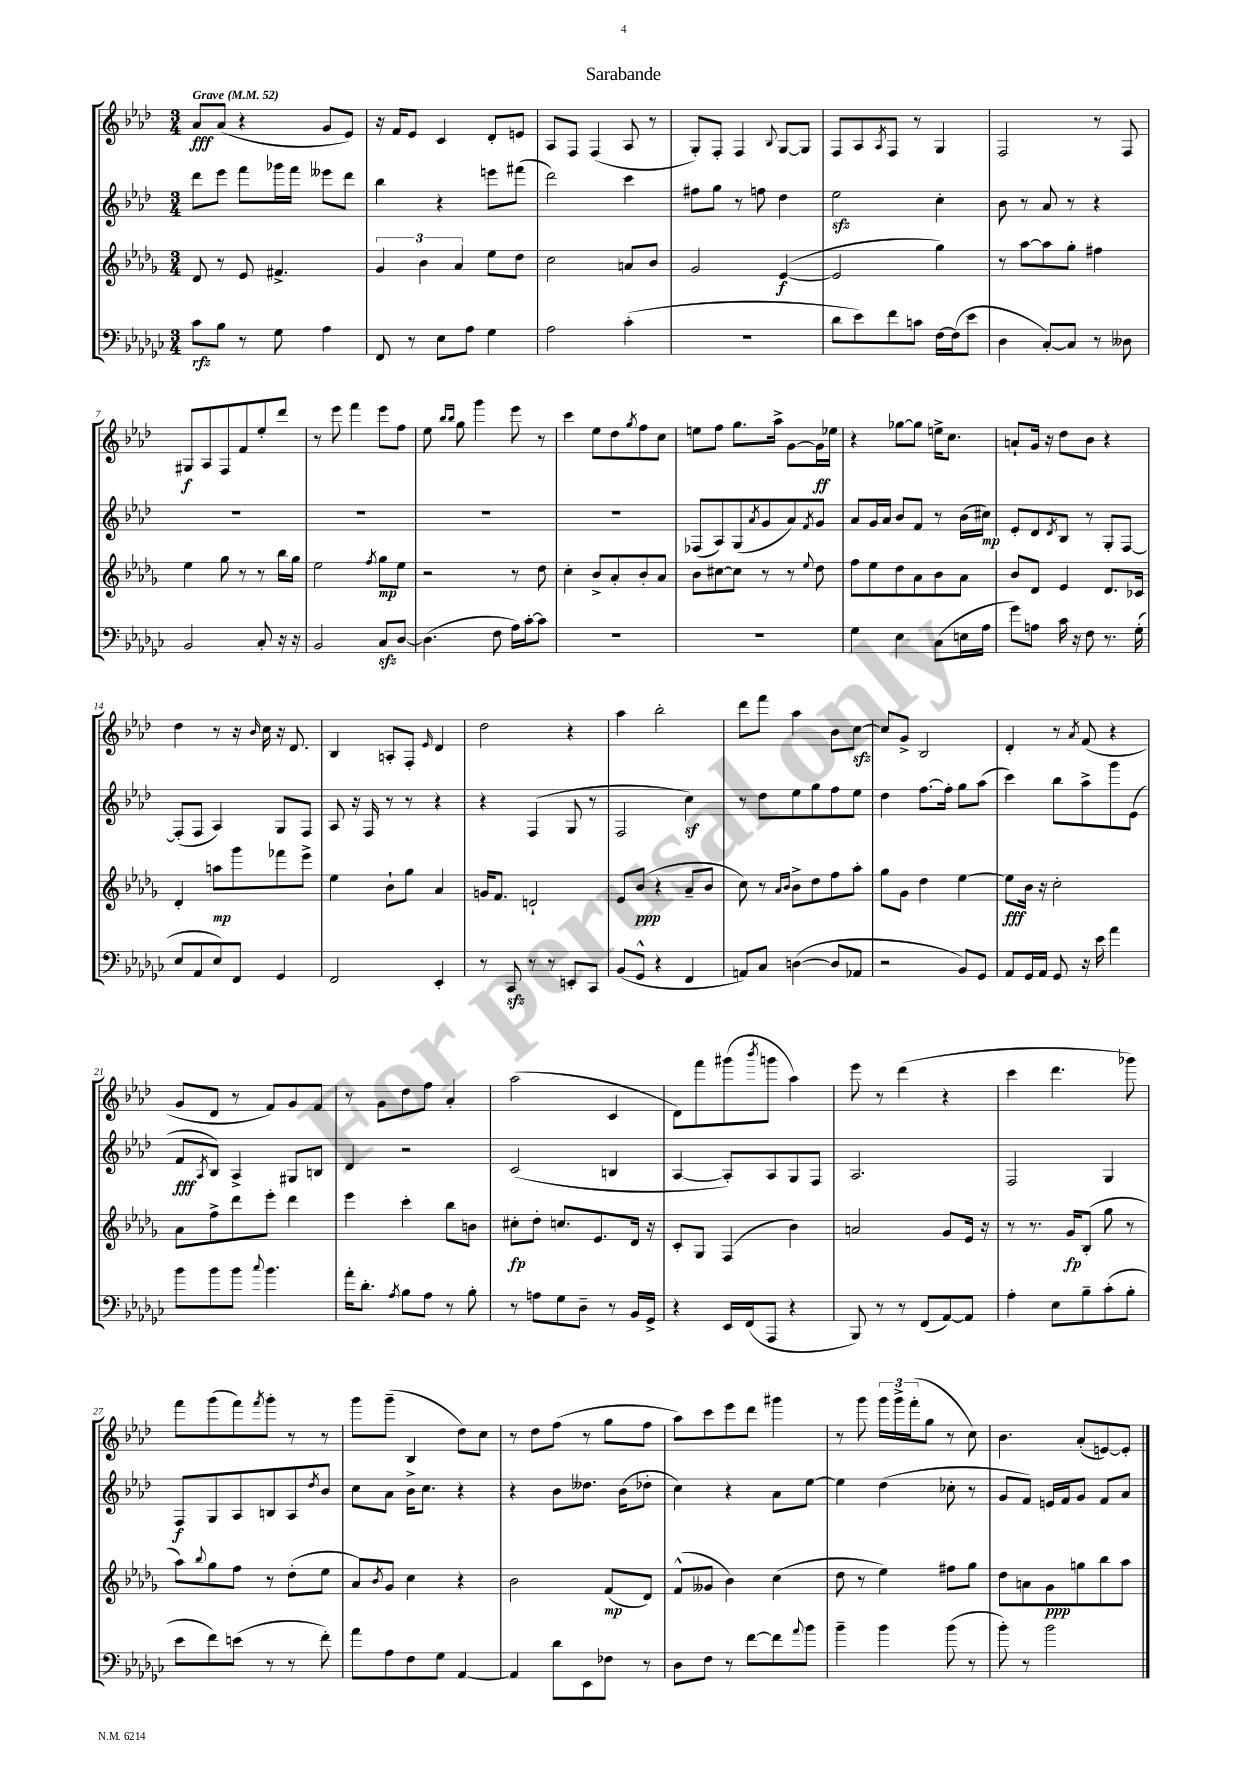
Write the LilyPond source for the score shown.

\header { title = "Sarabande" }
<<
\new StaffGroup <<
\new Staff = "s0" {
    \clef treble \key aes \major \numericTimeSignature \time 3/4 \tempo "Grave" 4 = 52
    aes'8\fff aes'8( r4 g'8 ees'8) |
    r16 f'16 ees'8 c'4 des'8-. e'8 |
    aes8 f8 f4( aes8 r8 |
    g8-.) f8-. f4 \appoggiatura { bes8 } g8~ g8 |
    f8 aes8 \acciaccatura { aes8 } f8 r8 g4 |
    f2 r8 f8 |
    gis8\f aes8 f8 f'8 ees''8-. des'''8 |
    r8 ees'''8 f'''4 ees'''8 f''8 |
    ees''8 \grace { bes''16 bes''16 } g''8 g'''4 ees'''8 r8 |
    c'''4 ees''8 des''8 \acciaccatura { g''8 } f''8 c''8 |
    e''8 f''8 g''8. aes''16-> g'8~ g'16\ff ees''16 |
    r4 ges''8~ ges''8 e''16-> c''8. |
    a'8-! g'16 r16 des''8 bes'8 r4 |
    des''4 r8 r16 \grace { bes'16 } c''16 r16 des'8. |
    bes4 a8-. f8-. \grace { ees'16 } des'4 |
    des''2 r4 |
    aes''4 bes''2-. |
    des'''8 f'''8 aes''4 bes'8 c''8~\sfz |
    c''8 g'8-> bes2 |
    des'4-. r8 \acciaccatura { aes'8 } f'8( r4 |
    g'8 des'8 r8 f'8) g'8 f'8 |
    r8 g'8 des''8 f''8 aes'4-. |
    aes''2( c'4 |
    des'8) f'''8 gis'''8( \acciaccatura { bes'''8 } g'''8 aes''4) |
    ees'''8 r8 des'''4( r4 |
    c'''4 des'''4. ges'''8) |
    f'''8 g'''8( f'''8) \acciaccatura { f'''8 } g'''8-. r8 r8 |
    g'''8 g'''8--( bes4 des''8) c''8 |
    r8 des''8 f''8( r8 g''8 f''8 |
    aes''8) c'''8 ees'''8 des'''8 gis'''4 |
    r8 g'''8 \tuplet 3/2 { g'''16 g'''16-> f'''16-.( } g''8 r8 c''8) |
    bes'4. aes'8-.( e'8~) e'8-. \bar "|." |
}
\new Staff = "s1" {
    \clef treble \key aes \major \numericTimeSignature \time 3/4
    des'''8 ees'''8 f'''8 ges'''16 f'''16 eeses'''8 des'''8 |
    bes''4 r4 e'''8 fis'''8( |
    des'''2) c'''4 |
    fis''8 g''8 r8 f''8 des''4 |
    ees''2\sfz c''4-. |
    bes'8 r8 aes'8 r8 r4 |
    R2. |
    R2. |
    R2. |
    R2. |
    fes8( aes8) g8( \acciaccatura { aes'8 } g'8 aes'8) \acciaccatura { f'8 } g'8 |
    aes'8 g'16 aes'16 bes'8 f'8 r8 bes'16( cis''16\mp) |
    ees'8-. des'8 \acciaccatura { des'8 } bes8 r8 g8-. f8~ |
    f8-.( f8 aes4) g8 f8 |
    aes8 r16 f16 r8 r8 r4 |
    r4 f4( g8 r8 |
    f2 c''4\sf) |
    r8 des''8 ees''8 g''8 f''8 ees''8 |
    des''4 f''8.~ f''16-. g''8 aes''8( |
    c'''4) bes''8 aes''8-> g'''8 ees'8( |
    f'8\fff \acciaccatura { aes8 } bes8) aes4-> gis8 b8 |
    des'4 r2 |
    c'2( b4 |
    aes4~ aes8-.) aes8 g8 f8 |
    aes2. |
    f2 g4 |
    f8\f g8 aes8 b8 aes8 \acciaccatura { des''8 } bes'8 |
    c''8 aes'8 bes'16-> c''8. r4 |
    r4 bes'8 deses''8. bes'16( des''8-. |
    c''4) r4 aes'8 ees''8~ |
    ees''4 des''4( ces''8-. r8 |
    g'8 f'8) e'16 f'16 g'8 f'8 aes'8 \bar "|." |
}
\new Staff = "s2" {
    \clef treble \key des \major \numericTimeSignature \time 3/4
    des'8 r8 ees'8 fis'4.-> |
    \tuplet 3/2 { ges'4 bes'4 aes'4 } ees''8 des''8 |
    c''2 a'8 bes'8 |
    ges'2 ees'4~\f( |
    ees'2 ges''4) |
    r8 aes''8~ aes''8 ges''8-. fis''4 |
    ees''4 ges''8 r8 r8 bes''16 ges''16 |
    ees''2 \acciaccatura { f''8 } ges''8\mp ees''8 |
    r2 r8 des''8 |
    c''4-. bes'8-> aes'8-. bes'8-. aes'8 |
    bes'8 cis''8~ cis''8 r8 r8 \appoggiatura { ees''8 } des''8 |
    f''8 ees''8 des''8 aes'8 bes'8 aes'8 |
    bes'8 des'8 ees'4 des'8. ces'16 |
    des'4-. a''8\mp ges'''8 fes'''8 ees'''8-> |
    ees''4 bes'8-! ges''8 aes'4 |
    g'16 f'8. d'2-! |
    ees'8 bes'8\ppp( r4 aes'8-- bes'8 |
    c''8) r8 \grace { aes'16 bes'16 } bes'8-> des''8 f''8 aes''8-. |
    ges''8 ges'8 des''4 ees''4~ |
    ees''8\fff bes'16 r16 c''2-. |
    aes'8 f''8-> des'''8 ees'''8-. des'''4 |
    ees'''4 c'''4-. bes''8 b'8 |
    cis''8-.\fp des''8-. c''8. ees'8. des'16 r16 |
    c'8-. ges8 f4( bes'4) |
    a'2 ges'8 ees'16 r16 |
    r8 r8. ges'16\fp bes8-.( ges''8 r8 |
    aes''8) \appoggiatura { bes''8 } ges''8 f''8 r8 des''8-.( ees''8 |
    aes'8) \acciaccatura { bes'8 } ges'8 c''4 r4 |
    bes'2 f'8\mp( des'8) |
    f'8-^( geses'8 bes'4) c''4( |
    des''8 r8 ees''4) fis''8 ges''8 |
    des''8 a'8 ges'8\ppp g''8 bes''8 aes''8 \bar "|." |
}
\new Staff = "s3" {
    \clef bass \key ges \major \numericTimeSignature \time 3/4
    ces'8\rfz bes8 r8 ges8 aes4 |
    f,8 r8 ees8 aes8 ges4 |
    aes2 ces'4-.( |
    R2. |
    des'8 ees'8) f'8 c'8 f16~ f16( ees'8 |
    des4 ces8~-.) ces8 r8 deses8 |
    bes,2 ces8-. r16 r16 |
    bes,2 ces8\sfz des8~ |
    des4.( f8 aes16) ces'16~-. ces'8 |
    R2. |
    R2. |
    ges4 ees4 ces8( e16 aes16 |
    ges'8) a8 ces'16 r16 f8 r8. ges16-.( |
    ees8 aes,8 ees8) f,8 ges,4 |
    f,2 ees,4-. |
    r8 ces,8\sfz r8 r8 e,8-. ces,8 |
    bes,8( ges,8-^ r4 f,4 |
    a,8) ces8 d4~( d8 aes,8 |
    r2 bes,8) ges,8 |
    aes,8 ges,16 aes,16 ges,8 r16 ees'16 aes'4 |
    bes'8 bes'8 bes'8 \appoggiatura { ces''8 } bes'4. |
    aes'16-. des'8.-. \acciaccatura { aes8 } bes8 aes8 r8 bes8-. |
    r8 a8 ges8 des8-- r8 bes,16 ges,16-> |
    r4 ees,16 f,16( aes,,8 r4 |
    bes,,8) r8 r8 f,8( aes,8~) aes,8 |
    aes4-. ees8 bes8-- ces'8-.( bes8-. |
    ees'8 f'8) e'8( r8 r8 f'8-.) |
    aes'8 aes8 f8 ges8 aes,4~ |
    aes,4 des'8 ees,8 fes8 r8 |
    des8 f8 r8 f'8~ f'8 \appoggiatura { aes'8 } bes'8 |
    bes'4-- bes'4 bes'8( r8 |
    bes'8-.) r8 bes'2 \bar "|." |
}
>>
>>
